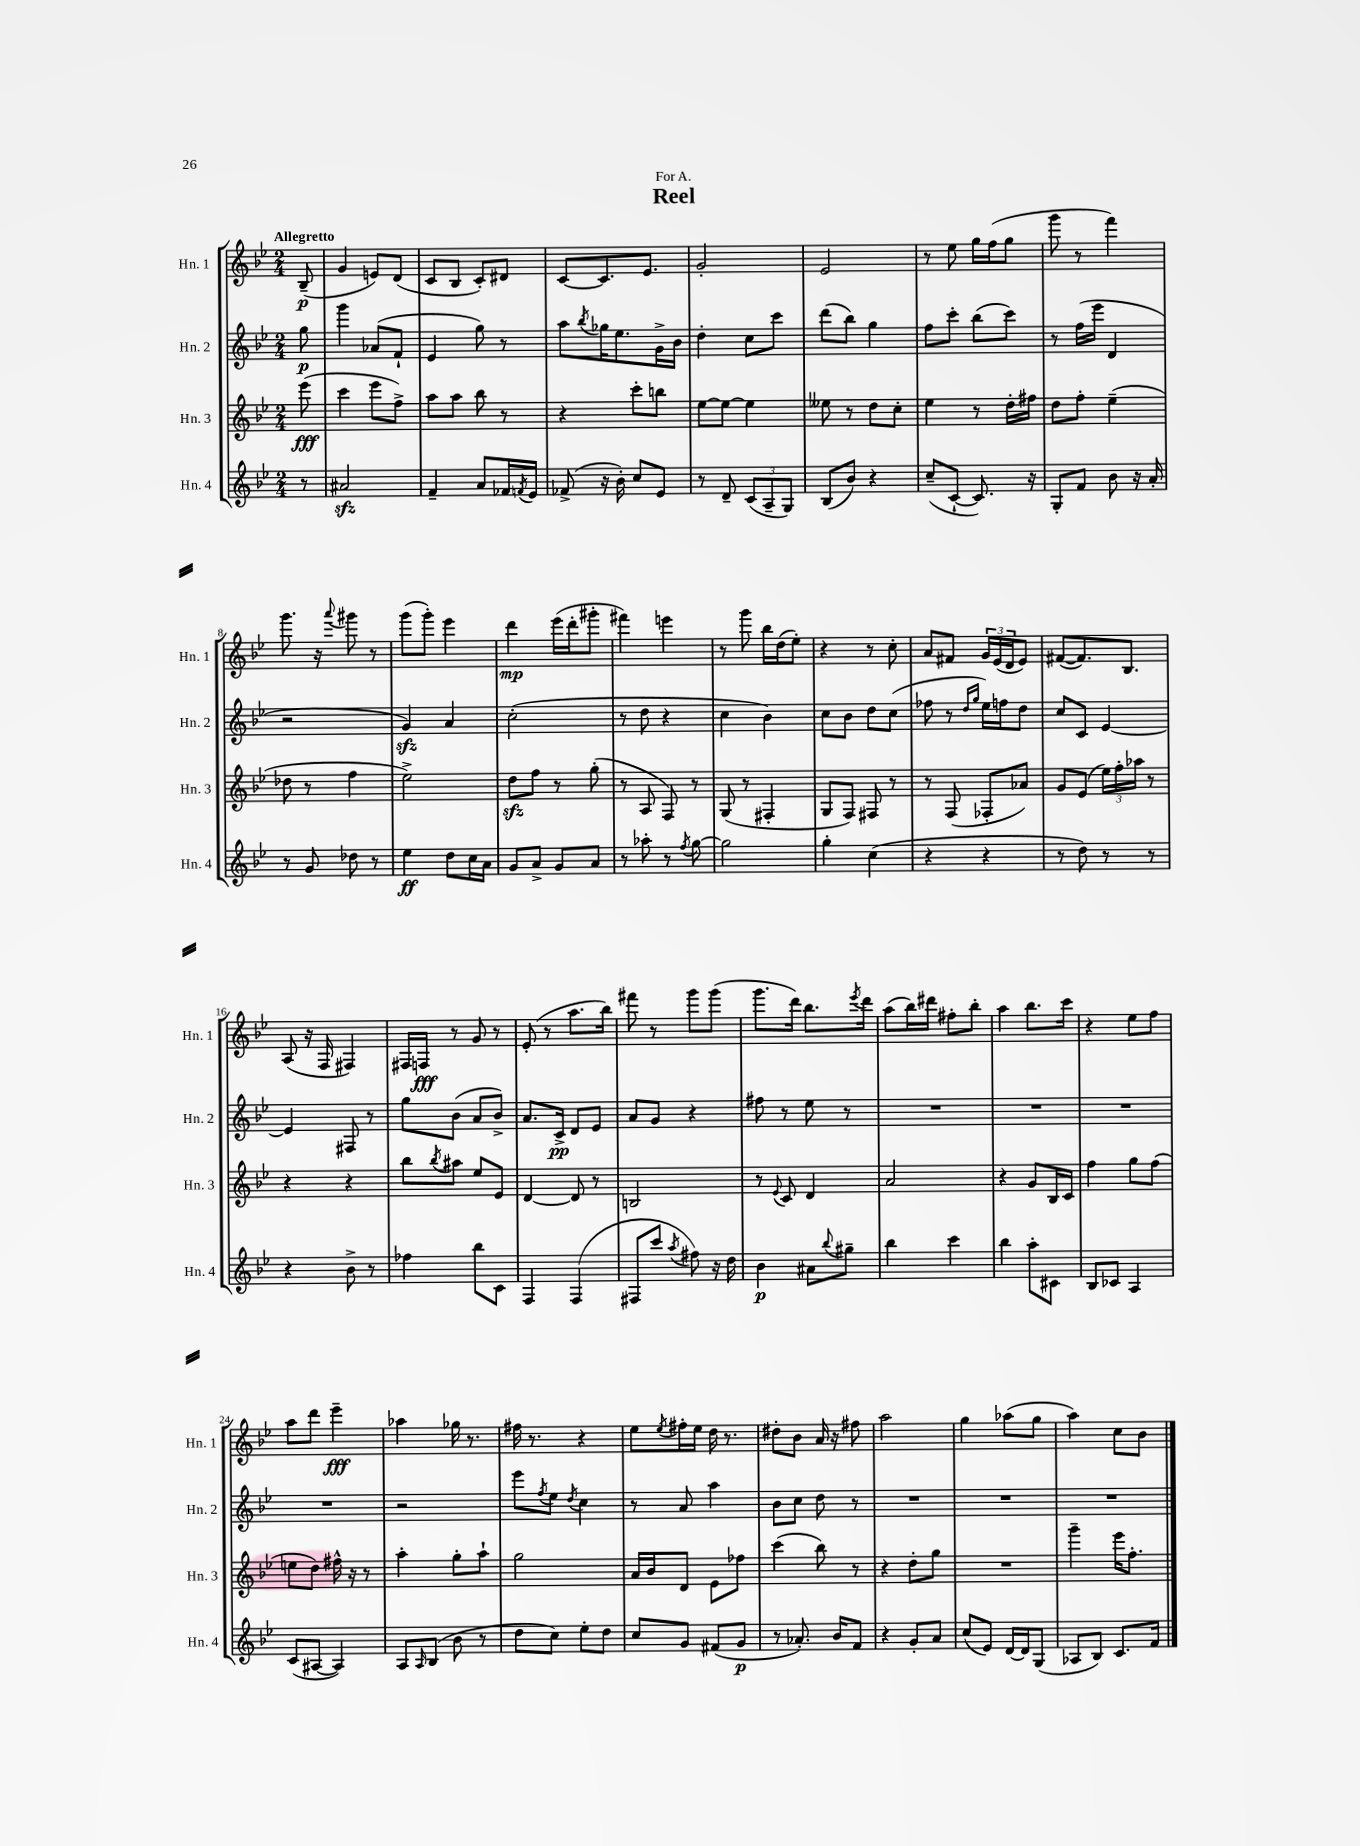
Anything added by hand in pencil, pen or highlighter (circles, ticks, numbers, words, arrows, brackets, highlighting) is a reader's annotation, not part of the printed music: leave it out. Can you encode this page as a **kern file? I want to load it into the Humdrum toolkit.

**kern	**dynam	**kern	**dynam	**kern	**dynam	**kern	**dynam
*part4	*part4	*part3	*part3	*part2	*part2	*part1	*part1
*staff4	*staff4	*staff3	*staff3	*staff2	*staff2	*staff1	*staff1
*I"Hn. 4	*	*I"Hn. 3	*	*I"Hn. 2	*	*I"Hn. 1	*
*I'Hn. 4	*	*I'Hn. 3	*	*I'Hn. 2	*	*I'Hn. 1	*
*clefG2	*	*clefG2	*	*clefG2	*	*clefG2	*
*k[b-e-]	*	*k[b-e-]	*	*k[b-e-]	*	*k[b-e-]	*
*M2/4	*	*M2/4	*	*M2/4	*	*M2/4	*
=	=	=	=	=	=	=	=
!	!	!	!	!	!	!LO:TX:a:B:t=Allegretto	!
8r	.	(8eee-\	fff	8gg\	p	(8B-~/	p
=1	=1	=1	=1	=1	=1	=1	=1
2a#Xzz/	.	4ccc\	.	4ggg\	.	4g/	.
.	.	8eee-\L	.	(8a-X/L	.	8en/L)	.
.	.	8ff^\J)	.	8f`/J	.	(8d/J	.
=2	=2	=2	=2	=2	=2	=2	=2
4f~/	.	8aa\L	.	4e-/	.	8c/L	.
.	.	8aa\J	.	.	.	8B-/J	.
8a/L	.	8bb-\	.	8gg\)	.	8c'/L)	.
16f-X/L	.	8r	.	8r	.	8d#X/J	.
8qfn/	.	.	.	.	.	.	.
16e-/JJ	.	.	.	.	.	.	.
=3	=3	=3	=3	=3	=3	=3	=3
(8f-X^/	.	4r	.	8aa\L	.	[8c/L	.
.	.	.	.	8qbb-/	.	.	.
16r	.	.	.	16gg-X\K	.	8.c/]	.
16b-'\)	.	.	.	8.ee-\	.	.	.
8cc/L	.	8ccc'\L	.	.	.	.	.
.	.	.	.	.	.	8.e-/J	.
8e-/J	.	8bbn\J	.	16g^\L	.	.	.
.	.	.	.	16b-\JJ	.	.	.
=4	=4	=4	=4	=4	=4	=4	=4
8r	.	[8ee-\L	.	4dd'\	.	2g'/	.
8d~/	.	8ee-\J_	.	.	.	.	.
(12c/L	.	4ee-\]	.	8cc\L	.	.	.
12A~/	.	.	.	.	.	.	.
.	.	.	.	8ccc\J	.	.	.
12G/J)	.	.	.	.	.	.	.
=5	=5	=5	=5	=5	=5	=5	=5
(8B-/L	.	8ee--X\	.	(8ddd\L	.	2e-/	.
8b-/J)	.	8r	.	8bb-\J)	.	.	.
4r	.	8dd\L	.	4gg\	.	.	.
.	.	8cc'\J	.	.	.	.	.
=6	=6	=6	=6	=6	=6	=6	=6
(8cc~/L	.	4ee-\	.	8ff\L	.	8r	.
[8c`/J	.	.	.	8ccc'\J	.	8ee-\	.
8.c/])	.	8r	.	(8bb-\L	.	16gg\LL	.
.	.	.	.	.	.	(16ff\J	.
.	.	16dd'\LL	.	8ccc\J)	.	8gg\J	.
16r	.	16ff#X\JJ	.	.	.	.	.
=7	=7	=7	=7	=7	=7	=7	=7
8G'/L	.	8dd\L	.	8r	.	8ggg\	.
8f/J	.	8ff'\J	.	(16ff\LL	.	8r	.
.	.	.	.	16eee-\JJ	.	.	.
8b-\	.	(4ee-~\	.	4d/	.	4fff\)	.
16r	.	.	.	.	.	.	.
16a'/	.	.	.	.	.	.	.
!!LO:LB:g=z
=8	=8	=8	=8	=8	=8	=8	=8
8r	.	8dd-X\	.	2r	.	8.ggg\	.
8g/	.	8r	.	.	.	.	.
.	.	.	.	.	.	16r	.
.	.	.	.	.	.	8qqaaa/	.
8dd-X\	.	4ff\	.	.	.	8ggg#X\	.
8r	.	.	.	.	.	8r	.
=9	=9	=9	=9	=9	=9	=9	=9
4ee-\	ff	2ee-^\)	.	4gzz/)	.	(8ggg\L	.
.	.	.	.	.	.	8ggg'\J)	.
8dd\L	.	.	.	4a/	.	4eee-\	.
16cc\L	.	.	.	.	.	.	.
16a\JJ	.	.	.	.	.	.	.
=10	=10	=10	=10	=10	=10	=10	=10
8g/L	.	8ddzz\L	.	(2cc'\	.	4ddd\	mp
8a^/J	.	8ff\J	.	.	.	.	.
8g/L	.	8r	.	.	.	(16eee-\LL	.
.	.	.	.	.	.	16ddd'\J	.
8a/J	.	(8gg'\	.	.	.	8ggg#X'\J	.
=11	=11	=11	=11	=11	=11	=11	=11
8r	.	8r	.	8r	.	4fff#X\)	.
8aa-X'\	.	8A/	.	8dd\	.	.	.
8r	.	8F/)	.	4r	.	4eeen\	.
8qff/	.	.	.	.	.	.	.
[8gg\	.	8r	.	.	.	.	.
=12	=12	=12	=12	=12	=12	=12	=12
2gg\]	.	(8G/	.	4cc\	.	8r	.
.	.	8r	.	.	.	8ggg\	.
.	.	4F#X'/	.	4b-\)	.	16bb-\LL	.
.	.	.	.	.	.	(16dd\J	.
.	.	.	.	.	.	8ee-'\J)	.
=13	=13	=13	=13	=13	=13	=13	=13
4gg'\	.	8G/L	.	8cc\L	.	4r	.
.	.	8F/J)	.	8b-\J	.	.	.
(4cc\	.	8F#X/	.	8dd\L	.	8r	.
.	.	8r	.	(8cc\J	.	8cc'\	.
=14	=14	=14	=14	=14	=14	=14	=14
4r	.	8r	.	8ff-X\	.	8a/L	.
.	.	(8F/	.	8r	.	8f#X/J	.
.	.	.	.	16qqdd/LL	.	.	.
.	.	.	.	16qqgg/JJ	.	.	.
4r	.	8F-X'/L	.	16ee-\LL)	.	24g/LL	.
.	.	.	.	.	.	(24e-/	.
.	.	.	.	16ffn\J	.	.	.
.	.	.	.	.	.	24d/J	.
.	.	8a-X/J)	.	8dd\J	.	8e-/J)	.
=15	=15	=15	=15	=15	=15	=15	=15
8r	.	8g/L	.	8cc/L	.	([8f#X/L	.
8dd\)	.	(8e-/J	.	8c/J	.	8.f#/])	.
8r	.	24ee-\LL)	.	[4e-/	.	.	.
.	.	24ff'\	.	.	.	.	.
.	.	.	.	.	.	8.B-/J	.
.	.	24aa-X\JJ	.	.	.	.	.
8r	.	8r	.	.	.	.	.
!!LO:LB:g=z
=16	=16	=16	=16	=16	=16	=16	=16
4r	.	4r	.	4e-/]	.	(8A/	.
.	.	.	.	.	.	16r	.
.	.	.	.	.	.	16F/	.
8b-^\	.	4r	.	8F#X/	.	4F#X/)	.
8r	.	.	.	8r	.	.	.
=17	=17	=17	=17	=17	=17	=17	=17
4ff-X\	.	8bb-\L	.	8gg\L	.	16F#X/LL	.
.	.	.	.	.	.	16Fn/JJ	fff
.	.	8qbb-/	.	.	.	.	.
.	.	8aa#X\J	.	(8b-\J	.	8r	.
8bb-\L	.	8ee-/L	.	8a/L	.	8g/	.
8c\J	.	8e-/J	.	8b-^/J)	.	8r	.
=18	=18	=18	=18	=18	=18	=18	=18
4F/	.	[4d/	.	8.a/L	.	(8e-'/	.
.	.	.	.	.	.	8r	.
.	.	.	.	16c^/Jk	pp	.	.
(4F/	.	8d/]	.	8d/L	.	8.aa\L	.
.	.	8r	.	8e-/J	.	.	.
.	.	.	.	.	.	16bb-\Jk)	.
=19	=19	=19	=19	=19	=19	=19	=19
8F#X/L	.	2Bn/	.	8a/L	.	8fff#X\	.
8ccc/J	.	.	.	8g/J	.	8r	.
8qaa/	.	.	.	.	.	.	.
8ff#X\)	.	.	.	4r	.	8ggg\L	.
16r	.	.	.	.	.	(8ggg\J	.
16dd\	.	.	.	.	.	.	.
=20	=20	=20	=20	=20	=20	=20	=20
4b-\	p	8r	.	8ff#X\	.	8.ggg\L	.
.	.	8qqe-/	.	.	.	.	.
.	.	8c/	.	8r	.	.	.
.	.	.	.	.	.	16ddd\Jk)	.
8a#X\L	.	4d/	.	8ee-\	.	8.bb-\L	.
8qqbb-/	.	.	.	.	.	.	.
8gg#X~\J	.	.	.	8r	.	.	.
.	.	.	.	.	.	8qeee-/	.
.	.	.	.	.	.	16ddd\Jk	.
=21	=21	=21	=21	=21	=21	=21	=21
4bb-\	.	2a/	.	2r	.	(8aa\L	.
.	.	.	.	.	.	16bb-\L)	.
.	.	.	.	.	.	16ddd#X\JJ	.
4ccc\	.	.	.	.	.	8ff#X'\L	.
.	.	.	.	.	.	8bb-'\J	.
=22	=22	=22	=22	=22	=22	=22	=22
4bb-\	.	4r	.	2r	.	4aa\	.
8aa'\L	.	8g/L	.	.	.	8.bb-\L	.
8c#X\J	.	16B-/L	.	.	.	.	.
.	.	16c/JJ	.	.	.	16ccc\Jk	.
=23	=23	=23	=23	=23	=23	=23	=23
8B-/L	.	4ff\	.	2r	.	4r	.
8c-X/J	.	.	.	.	.	.	.
4A/	.	8gg\L	.	.	.	8ee-\L	.
.	.	(8ff\J	.	.	.	8ff\J	.
!!LO:LB:g=z
=24	=24	=24	=24	=24	=24	=24	=24
(8c/L	.	8een\L	.	2r	.	8aa\L	.
[8A#X/J	.	8dd\J)	.	.	.	8ddd\J	.
4A#/])	.	16ff#X^^\	.	.	.	4eee-~\	fff
.	.	16r	.	.	.	.	.
.	.	8r	.	.	.	.	.
=25	=25	=25	=25	=25	=25	=25	=25
8A/L	.	4aa'\	.	2r	.	4aa-X\	.
16qqA/	.	.	.	.	.	.	.
(8B-/J	.	.	.	.	.	.	.
8b-\	.	8gg'\L	.	.	.	16gg-X\	.
.	.	.	.	.	.	8.r	.
8r	.	8aa`\J	.	.	.	.	.
=26	=26	=26	=26	=26	=26	=26	=26
8dd\L	.	2gg\	.	8eee-\L	.	16ff#X\	.
.	.	.	.	.	.	8.r	.
.	.	.	.	8qff/	.	.	.
8cc\J)	.	.	.	8ee-\J	.	.	.
.	.	.	.	8qdd/	.	.	.
8ee-'\L	.	.	.	4cc\	.	4r	.
8dd\J	.	.	.	.	.	.	.
=27	=27	=27	=27	=27	=27	=27	=27
8cc/L	.	16a/LL	.	8r	.	8ee-\L	.
.	.	16b-/J	.	.	.	.	.
.	.	.	.	.	.	8qee-/	.
8g/J	.	8d/J	.	8a/	.	16ff#X'\L	.
.	.	.	.	.	.	16ee-\JJ	.
(8f#X/L	.	8e-\L	.	4aa\	.	16dd\	.
.	.	.	.	.	.	8.r	.
8g/J	p	8ff-X\J	.	.	.	.	.
=28	=28	=28	=28	=28	=28	=28	=28
8r	.	(4ccc\	.	8b-\L	.	8dd#X'\L	.
8.a-X'/)	.	.	.	8cc\J	.	8b-\J	.
.	.	8bb-\)	.	8dd\	.	16a/	.
16b-/KL	.	.	.	.	.	16r	.
8f/J	.	8r	.	8r	.	8ff#X\	.
=29	=29	=29	=29	=29	=29	=29	=29
4r	.	4r	.	2r	.	2aa\	.
8g'/L	.	8dd'\L	.	.	.	.	.
8a/J	.	8gg\J	.	.	.	.	.
=30	=30	=30	=30	=30	=30	=30	=30
(8cc/L	.	2r	.	2r	.	4gg\	.
8e-/J)	.	.	.	.	.	.	.
[16d/LL	.	.	.	.	.	(8aa-X\L	.
16d/J]	.	.	.	.	.	.	.
(8G/J	.	.	.	.	.	8gg\J	.
=31	=31	=31	=31	=31	=31	=31	=31
8A-X/L	.	4ggg~\	.	2r	.	4aa\)	.
8B-/J)	.	.	.	.	.	.	.
8.c/L	.	16eee-\KL	.	.	.	8cc\L	.
.	.	8.ff'\J	.	.	.	.	.
.	.	.	.	.	.	8b-\J	.
16f/Jk	.	.	.	.	.	.	.
==	==	==	==	==	==	==	==
*-	*-	*-	*-	*-	*-	*-	*-
